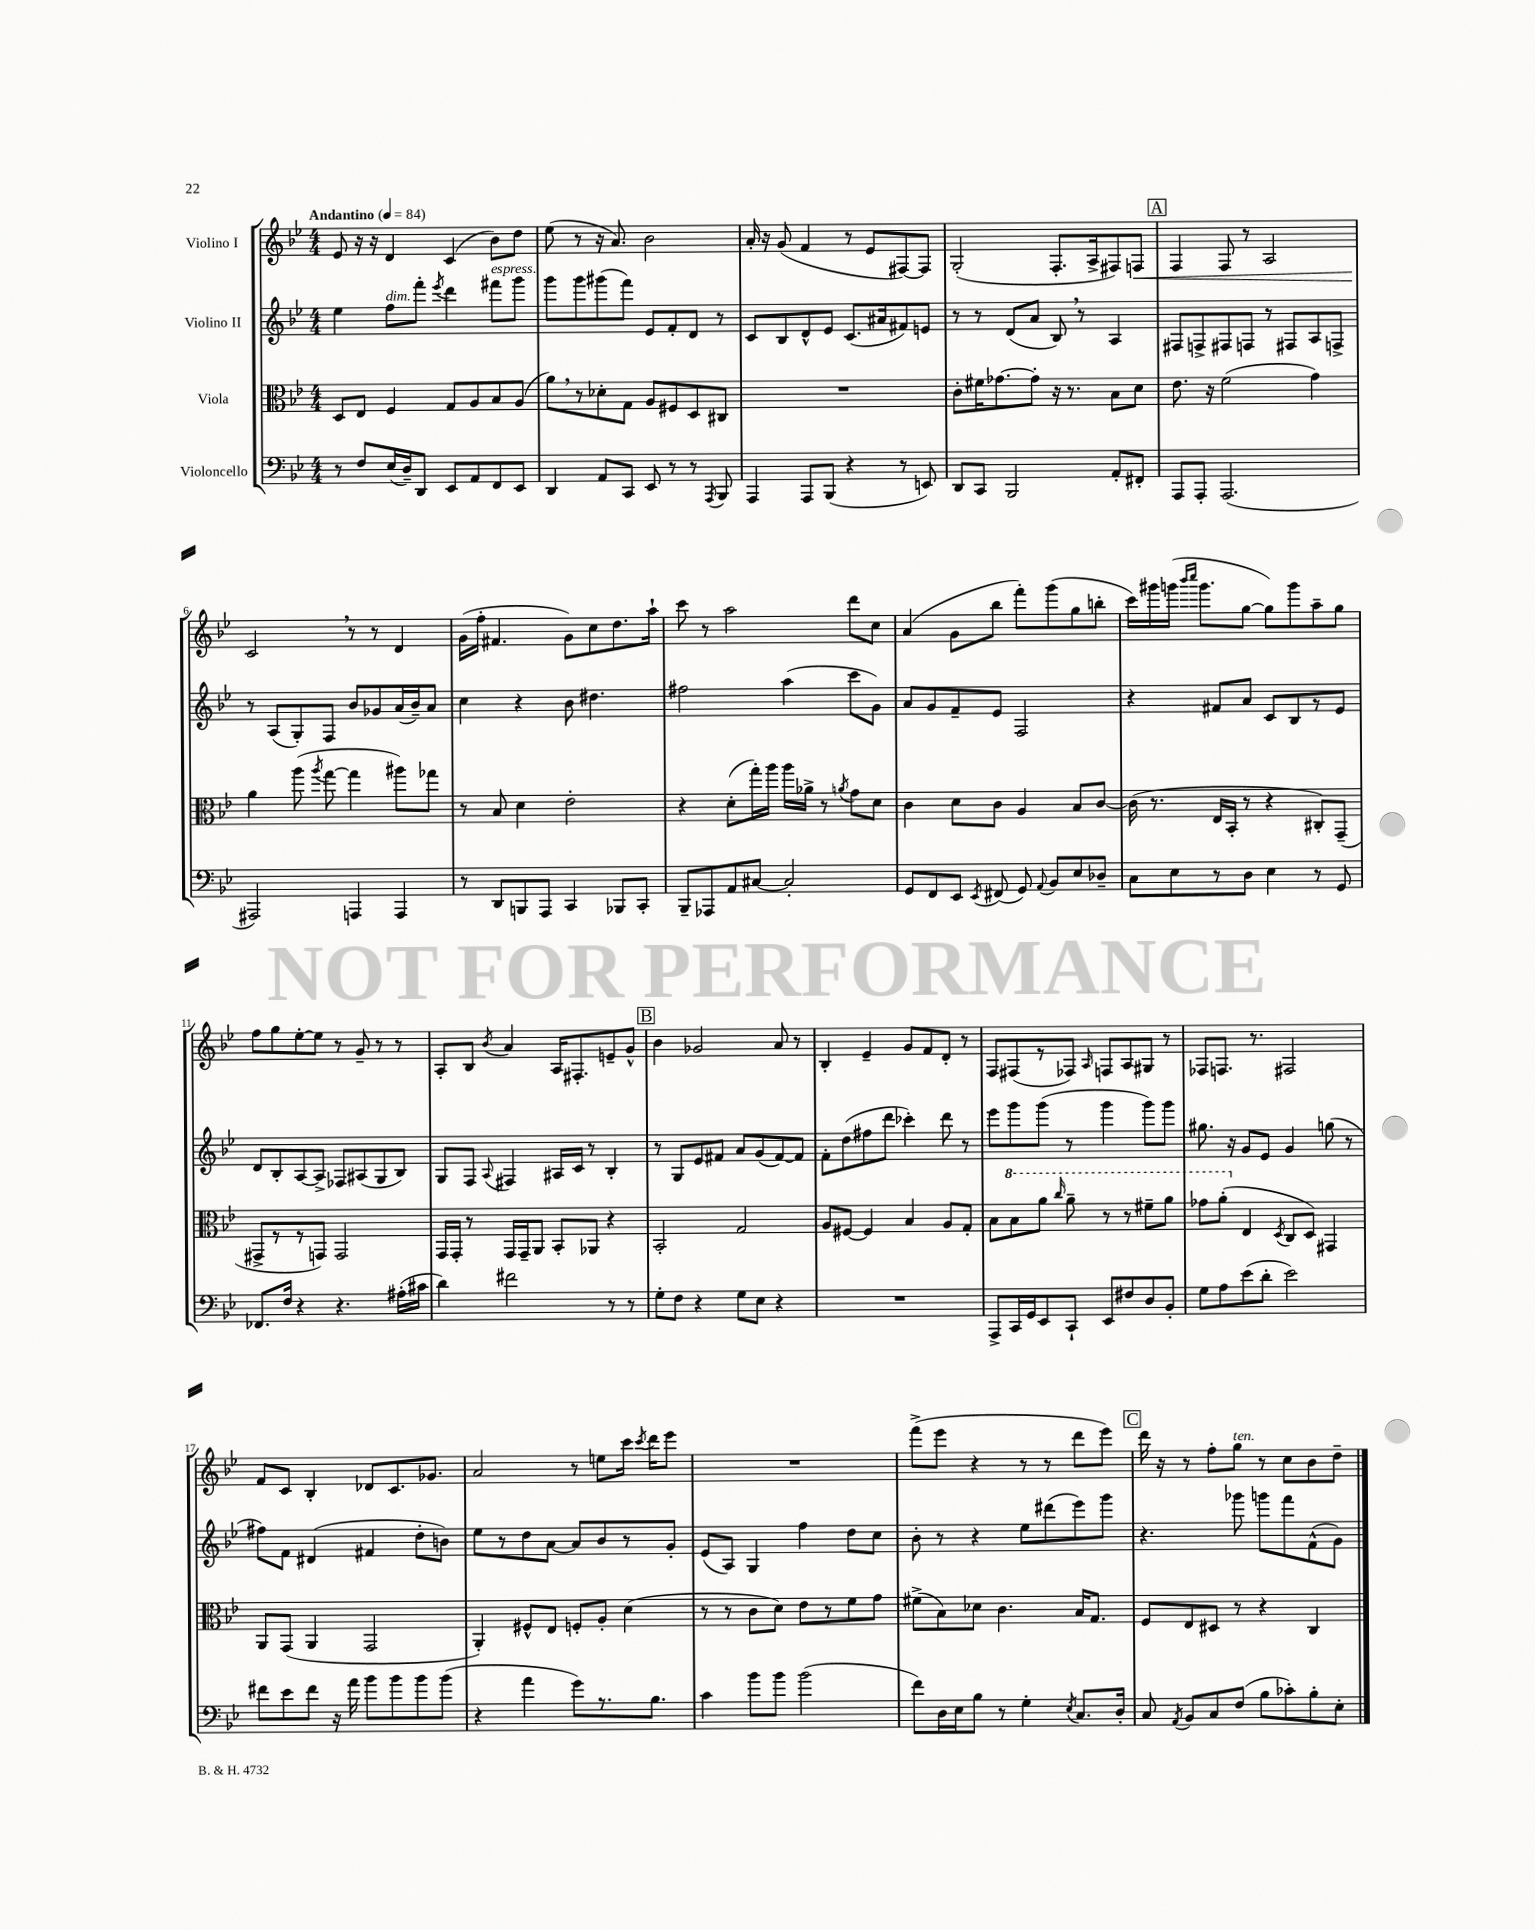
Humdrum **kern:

**kern	**kern	**kern	**kern	**dynam
*part4	*part3	*part2	*part1	*part1
*staff4	*staff3	*staff2	*staff1	*staff1
*I"Violoncello	*I"Viola	*I"Violino II	*I"Violino I	*
*clefF4	*clefC3	*clefG2	*clefG2	*
*k[b-e-]	*k[b-e-]	*k[b-e-]	*k[b-e-]	*
*M4/4	*M4/4	*M4/4	*M4/4	*
*MM84	*MM84	*MM84	*MM84	*
=1	=1	=1	=1	=1
!	!	!	!LO:TX:a:B:t=Andantino	!
8r	8D/L	4ee-\	8e-/	.
8F/L	8E-/J	.	16r	.
.	.	.	16r	.
!	!	!LO:TX:a:i:t=dim.	!	!
(16E-/L	4F/	8ff\L	4d/	.
16D~/J)	.	.	.	.
8DD/J	.	8fff'\J	.	.
.	.	8qeee-/	.	.
8EE-/L	8G/L	4ddd\	(4c/	.
8AA/	8A/	.	.	.
!	!	!LO:TX:a:i:t=espress.	!	!
8FF/	8B-/	8fff#X\L	8b-\L)	.
8EE-/J	(8A/J	8ggg\J	8dd\J	.
=2	=2	=2	=2	=2
4DD/	8a,\L)	8ggg\L	(8ee-\	.
.	8r	8ggg\	8r	.
8AA/L	8d-X'\	(8ggg#X\	16r	.
.	.	.	8.a/)	.
8CC/J	8G\J	8fff\J)	.	.
8EE-/	8A/L	8e-/L	2b-\	.
8r	8F#X/	8f'/	.	.
8r	8D/	8d/J	.	.
8qAAA/	.	.	.	.
8BBB-/	8C#X/J	8r	.	.
=3	=3	=3	=3	=3
4AAA/	1r	8c/L	16a'/	.
.	.	.	16r	.
.	.	8B-/	(8g/	.
8AAA/L	.	8d^^/	4f/	.
(8BBB-/J	.	8e-/J	.	.
4r	.	(8.c/L	8r	.
.	.	.	8e-/L	.
.	.	16a#X/k	.	.
8r	.	8f#X/)	[8F#X/)	.
8EEn/)	.	8en/J	8F#/J]	.
=4	=4	=4	=4	=4
8DD/L	8c'\L	8r	(2G'/	.
8CC/J	16f#X\K	8r	.	.
.	[8.g-X\	.	.	.
2BBB-/	.	(8d/L	.	.
.	8g-'\J]	8a/J	.	.
.	16r	8B-,/)	8.F'/L	.
.	8.r	.	.	.
.	.	8r	.	.
.	.	.	16A^/k	.
8AA'/L	8B-\L	4A/	8F#X/)	.
!	!	!	!	!LO:HP:b
8FF#X'/J	8d\J	.	8Fn/J	<
!!LO:REH:place=s1:t=A
=5	=5	=5	=5	=5
8AAA/L	8.e-\	8F#X/L	4F/	.
8AAA'/J	.	8Fn^/	.	.
.	16r	.	.	.
(2.AAA/	(2f\	8F#X/	8F/	.
.	.	8Fn/J	8r	.
.	.	8r	2A/	.
.	.	8F#X/L	.	.
.	4g\)	8A/	.	.
.	.	8Fn^/J	.	.
!!LO:LB:g=z
=6	=6	=6	=6	=6
2AAA#X/)	4a\	8r	2c,/	.
.	.	(8A/L	.	.
.	(8aa\	8G'/)	.	.
.	8qaa/	.	.	.
.	[8gg\	8F/J	.	.
4AAAn/	4gg\]	8b-/L	8r	[
.	.	8g-X/	8r	.
4AAA/	8aa#X\L)	(16a/L	4d/	.
.	.	16b-~/J)	.	.
.	8gg-X\J	8a/J	.	.
=7	=7	=7	=7	=7
8r	8r	4cc\	(16g\LL	.
.	.	.	16ff'\JJ	.
8DD/L	8B-/	.	4.f#X/	.
8BBBn/	4d\	4r	.	.
8AAA/J	.	.	.	.
4CC/	2e-'\	8b-\	8g\L)	.
.	.	4.dd#X\	8cc\	.
8BBB-X/L	.	.	8.dd\	.
8CC'/J	.	.	.	.
.	.	.	16aa`\Jk	.
=8	=8	=8	=8	=8
8BBB-~/L	4r	2ff#X\	8ccc\	.
8AAA-X/	.	.	8r	.
8AA/	(8d'\L	.	2aa\	.
[8C#X/J	16gg'\L)	.	.	.
.	16aa\JJ	.	.	.
2C#'/]	16aa\LL	(4aa\	.	.
.	16a-X^\JJ	.	.	.
.	8r	.	.	.
.	8qan/	.	.	.
.	8g\L	8ccc\L	8ddd\L	.
.	8d\J	8g\J)	8cc\J	.
=9	=9	=9	=9	=9
8GG/L	4c\	8a/L	(4a/	.
8FF/	.	8g/	.	.
8EE-/J	8d\L	8f~/	8g\L	.
8qEE-/	.	.	.	.
(8FF#X/	8c\J	8e-/J	8bb-\J	.
8GG/)	4A/	2F/	8fff'\L)	.
8qqAA/	.	.	.	.
8BB-/L	.	.	(8ggg\	.
8E-/	8B-/L	.	8gg\	.
8D-X~/J	[8c/J	.	8bbn'\J	.
=10	=10	=10	=10	=10
8C\L	(16c\]	4r	16ccc\LL)	.
.	8.r	.	16ggg#X\	.
8E-\	.	.	(16gggn\JJ	.
.	.	.	16qqbbb-/LL	.
.	.	.	16qqcccc/JJ	.
.	.	.	8.ggg\L	.
8r	16E-/LL	8f#X/L	.	.
.	16BB-'/JJ	.	.	.
8D\J	8r	8a/J	[8gg\J	.
4E-\	4r	8c/L	8gg\L])	.
.	.	8B-/	8ggg\	.
8r	8C#X'/L)	8r	8aa~\	.
8GG/	(8GG~/J	8e-/J	8gg\J	.
!!LO:LB:g=z
=11	=11	=11	=11	=11
8.FF-X/L	8GG#X^/L	8d/L	8ff\L	.
.	8r	8B-'/	8gg\	.
16F/Jk	.	.	.	.
4r	8r	[8A/	[8ee-'\	.
.	8GGn/J)	8A^/J]	8ee-\J]	.
4.r	2GG/	8F-X/L	8r	.
.	.	(8A#X/	8g~/	.
.	.	8G/	8r	.
(16A#X'\LL	.	8B-/J)	8r	.
16c#X\JJ	.	.	.	.
=12	=12	=12	=12	=12
4d\)	16GG/LL	8G/L	8A'/L	.
.	16GG'/JJ	.	.	.
.	8r	8F/J	8B-/J	.
.	.	8qqA/	8qb-/	.
2f#X\	16GG/LL	4F#X/	4a/	.
.	16GG~/J	.	.	.
.	8AA/J	.	.	.
.	8BB-'/L	16A#X/LL	16A/KL	.
.	.	16c/JJ	8.F#X'/	.
.	8AA-X/J	8r	.	.
8r	4r	4B-'/	8en~/	.
8r	.	.	8g^^/J	.
!!LO:REH:place=s1:t=B
=13	=13	=13	=13	=13
8G'\L	2BB-'/	8r	4b-\	.
8F\J	.	8G/L	.	.
4r	.	8e-/	2g-X/	.
.	.	8f#X/J	.	.
8G\L	2G/	8a/L	.	.
8E-\J	.	(8g/	.	.
4r	.	[8f#/)	8a/	.
.	.	8f#/J]	8r	.
=14	=14	=14	=14	=14
1r	8A/L	8f'\L	4B-'/	.
.	[8F#X/J	(8dd\	.	.
.	4F#/]	8ff#X\	4e-~/	.
.	.	8ddd\J	.	.
.	4B-/	4ccc-X'\)	8g/L	.
.	.	.	8f/	.
.	8A/L	8ddd\	8d'/J	.
.	8G'/J	8r	8r	.
=15	=15	=15	=15	=15
8AAA^/L	8B-\L	8eee-\L	8F/L	.
*	*8va	*	*	*
16CC/L	8b-\	8ggg\	(8F#X/	.
16GG/J	.	.	.	.
8EE-/	8aa\J	(8ggg\J	8r	.
.	16qqccc/	.	.	.
8CC`/J	8aa~\	8r	8F-X/J)	.
.	.	.	16qqA/	.
8EE-/L	8r	4ggg\	8Fn/L	.
8F#X/	8r	.	8A/	.
8D/	8ff#X~\L	8ggg\L)	8G#X/J	.
8BB-'/J	8aa\J	8ggg\J	8r	.
=16	=16	=16	=16	=16
8G\L	8gg-X\L	8.gg#X\	8F-X/L	.
8A\	(8aa'\J	.	8.Fn/J	.
.	.	16r	.	.
*	*X8va	*	*	*
(8e-\	4E-/	8g/L	.	.
.	.	.	8.r	.
8d'\J	.	8e-/J	.	.
.	8qD/	.	.	.
2e-\)	8C/L	4g/	2F#X/	.
.	8D/J)	.	.	.
.	4GG#X/	(8ggn\	.	.
.	.	8r	.	.
!!LO:LB:g=z
=17	=17	=17	=17	=17
8f#X\L	8AA/L	8ff#X\L)	8f/L	.
8e-\	(8GG/J	8f\J	8c/J	.
8f#\J	4AA/	(4d#X/	4B-'/	.
16r	.	.	.	.
16a\	.	.	.	.
8b-\L	2GG/	4f#X/	8d-X/L	.
8b-\	.	.	8.c/	.
8b-\	.	8dd'\L	.	.
.	.	.	8.g-X/J	.
(8b-\J	.	8bn\J)	.	.
=18	=18	=18	=18	=18
4r	4AA'/)	8ee-\L	2a/	.
.	.	8r	.	.
4a\	8F#X^^/L	8dd\	.	.
.	8E-/J	[8a\J	.	.
8g\L)	8Fn'/L	8a/L]	8r	.
8.r	8A'/J	8b-/	8een\L	.
.	(4d\	8r	16ccc\Jk	.
.	.	.	8qccc/	.
8.B-\J	.	.	16ddd\KL	.
.	.	8g'/J	8eee-\J	.
=19	=19	=19	=19	=19
4c\	8r	(8e-/L	1r	.
.	8r	8A/J)	.	.
8b-\L	8c\L	4G/	.	.
8b-\J	8d\J)	.	.	.
(2b-\	8e-\L	4ff\	.	.
.	8r	.	.	.
.	8f\	8dd\L	.	.
.	8g\J	8cc\J	.	.
=20	=20	=20	=20	=20
8f\L)	(8f#X^\L	8b-'\	(8fff^\L	.
16D\L	8B-\)	8r	8eee-\J	.
16E-\J	.	.	.	.
8B-\J	8d-X\J	4r	4r	.
8r	4.c\	.	.	.
4G'\	.	8ee-\L	8r	.
.	.	(8ddd#X\	8r	.
8qE-/	.	.	.	.
8.C/L	16B-/KL	8eee-\)	8ddd\L	.
.	8.G/J	.	.	.
.	.	8ggg\J	8eee-\J)	.
16D'/Jk	.	.	.	.
!!LO:REH:place=s1:t=C
=21	=21	=21	=21	=21
8C/	8F/L	4.r	16ddd\	.
.	.	.	16r	.
8qAA/	.	.	.	.
8BB-/L	8E-/	.	8r	.
8C/	8D#X/J	.	8ff'\L	.
!	!	!	!LO:TX:a:i:t=ten.	!
(8F/J	8r	8ggg-X\	8gg\J	.
8B-\L	4r	8gggn\L	8r	.
8c-X'\)	.	8fff\	8cc\L	.
8B-'\	4C/	(8f^^\	8b-\	.
8E-'\J	.	8g\J)	8dd~\J	.
==	==	==	==	==
*-	*-	*-	*-	*-
